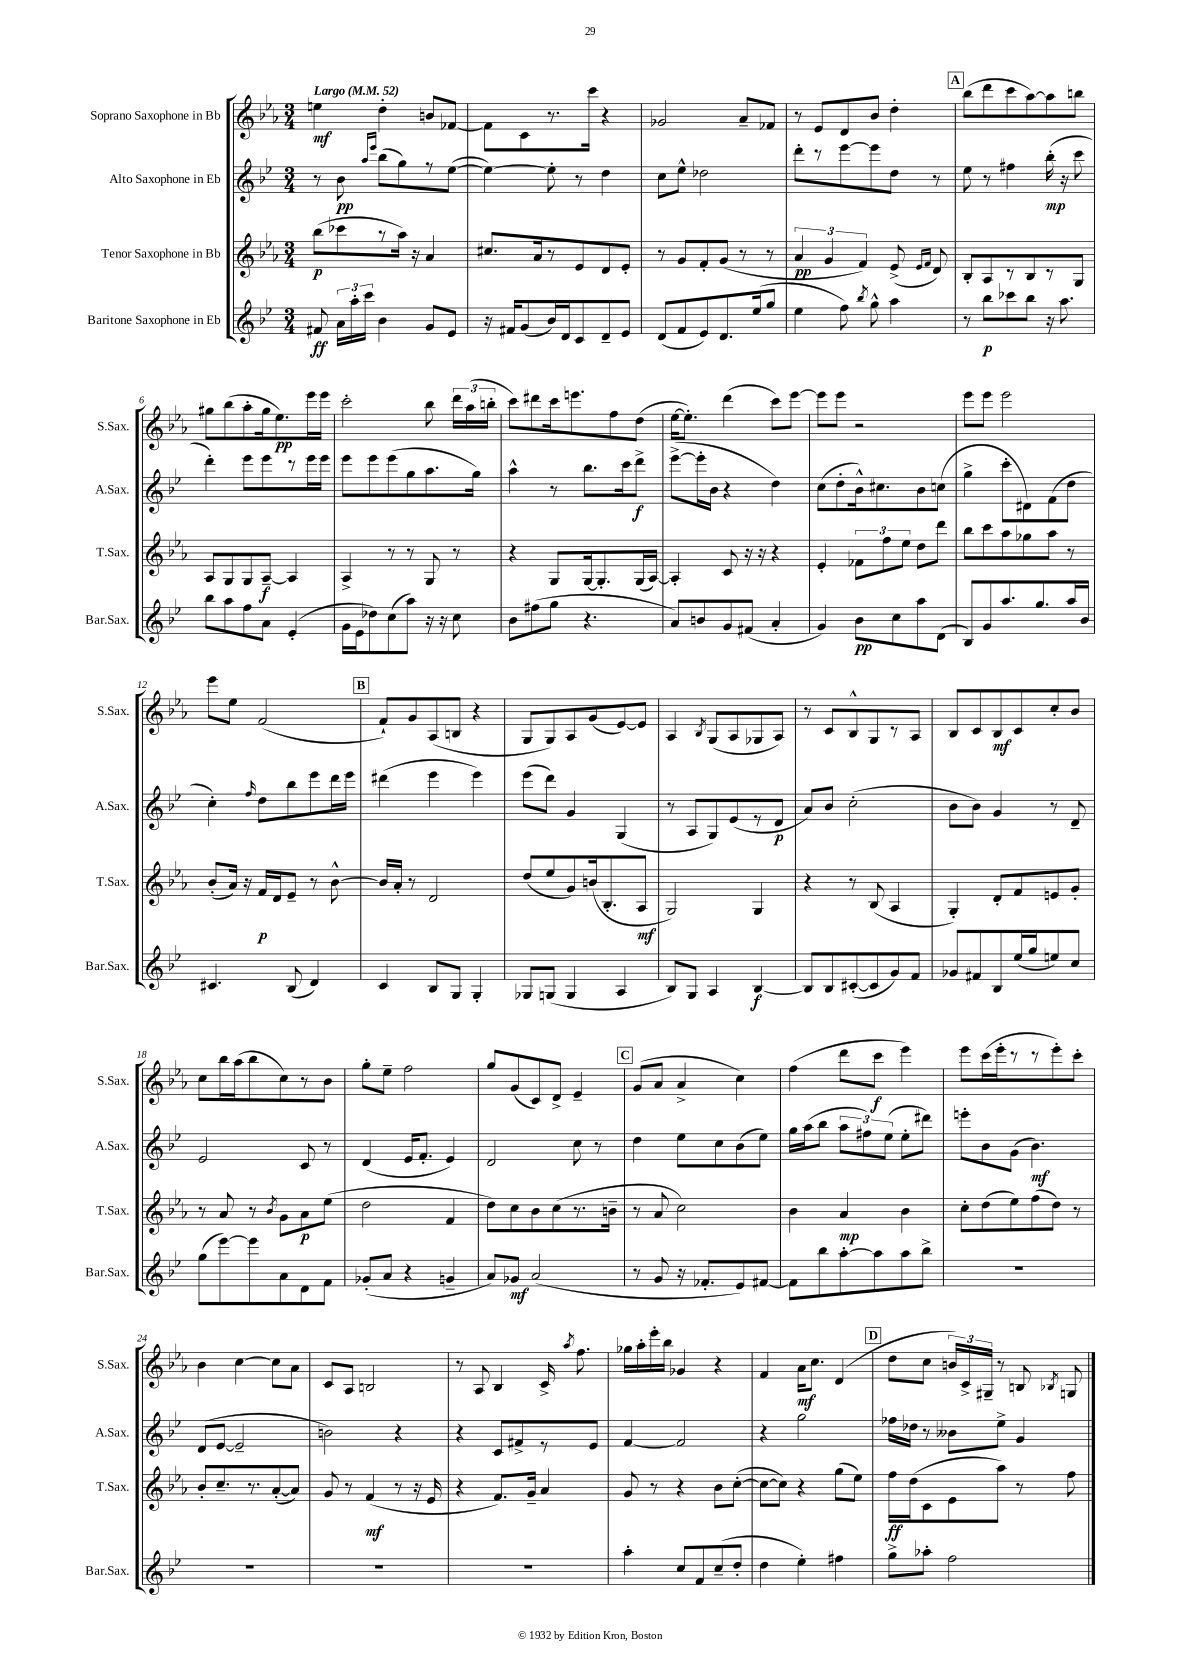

**kern	**kern	**kern	**kern
*staff4	*staff3	*staff2	*staff1
*clefG2	*clefG2	*clefG2	*clefG2
*k[b-e-]	*k[b-e-a-]	*k[b-e-]	*k[b-e-a-]
*M3/4	*M3/4	*M3/4	*M3/4
*MM52	*MM52	*MM52	*MM52
8f#	(8bb-	8r	4ee
24a	8ccc-	8b-	.
24aa'	.	.	.
24ccc	.	.	.
.	.	16qqaa	.
.	.	16qqeee-	.
4b-	8r	(8bb-	4dd'
.	16aa-)	8gg)	.
.	16r	.	.
8g	4a-	8r	8b
8e-	.	([8ee-	[8f-
=	=	=	=
16r	8.cc#	4ee-_)	8f-]
16f#	.	.	.
(8g	.	.	8c
.	16a-	.	.
16b-)	8r	8ee-']	8.r
16d	.	.	.
8c	8e-	8r	.
.	.	.	16ccc
8d~	8d	4dd	4r
8e-	8e-'	.	.
=	=	=	=
(8d	8r	8cc	2g-
8f	8g	8ee-^^	.
8e-)	8f'	2dd-	.
8.d	(8g	.	.
.	8r	.	8a-~
(16ee-	.	.	.
8gg	8r	.	8f-
=	=	=	=
4ee-	6a-	8ddd'	8r
.	.	8r	8e-
.	6g	.	.
8ff)	.	[8eee-	8d
.	6f)	.	.
8qbb-	.	.	.
8gg^^	.	8eee-]	8b-
4aa	(8e-^	8dd	4dd'
.	16qqe-	.	.
.	16qqf	.	.
.	8d)	8r	.
=	=	=	=
8r	8B-'	8ee-	(8bb-
8bb-	8A-	8r	8ddd
8ccc-	8r	4ff#	8ccc
8bb-	8B-	.	[8aa-)
16r	8r	(16bb-'	8aa-]
8.aa	.	16r	.
.	8G	8ccc	8bb
=	=	=	=
8bb-	8A-	4ddd')	8gg#
8aa	8G	.	(8bb-
8ff	8G	8eee-	8aa-'
8a	[8A-~	8eee-	16gg#
.	.	.	8.ee-)
(4e-'	4A-]	8r	.
.	.	16eee-	16eee-
.	.	16eee-	16eee-
=	=	=	=
16g	4A-^	8eee-	2ccc'
16e-	.	.	.
8dd-)	.	8eee-	.
(8cc	8r	(8eee-	.
8aa)	8r	8gg	.
16r	8G	8.aa	8bb-
16r	.	.	.
8cc	8r	.	24ddd
.	.	.	(24aa-
.	.	16gg)	.
.	.	.	24bb'
=	=	=	=
8b-	4r	4aa^^	8ccc)
(8ff#	.	.	8ddd#
8gg	8G	8r	16ccc
.	.	.	8.eee
4.r	[16G	8.bb-	.
.	8.G']	.	.
.	.	.	8ff
.	.	16ccc	.
.	(16G	8ddd^	(8dd
.	[16A-)	.	.
=	=	=	=
8a)	4A-']	([8eee-^	[16ee-
.	.	.	8.ee-'])
8b	.	16eee-']	.
.	.	16b-	.
8g	8c	4r	(4ddd
(8f#	16r	.	.
.	16r	.	.
4a'	4r	4dd)	8ccc)
.	.	.	[8eee-
=	=	=	=
4g)	4e-'	(8cc	8eee-]
.	.	8dd'	8eee-
8b-	12f-	16b-^^)	2r
.	.	8.cc#	.
.	12ff	.	.
8cc	.	.	.
.	12ee-	.	.
8aa	8dd	8b-	.
(8d	8ddd	(8cc	.
=	=	=	=
8B-)	8bb-	4gg^	8eee-
8g	8ccc	.	8eee-
8.aa	8aa-	8ccc'	2eee-
.	8gg-	8d#)	.
8.gg	.	.	.
.	8aa-	(8f	.
16aa	8r	8dd	.
16b-	.	.	.
=	=	=	=
4.c#	(8b-'	4cc')	8eee-
.	16a-)	.	8ee-
.	16r	.	.
.	.	16qqff	.
.	16f	8dd	(2f
.	16d	.	.
(8B-	8e-~	8bb-	.
4d)	8r	8eee-	.
.	[8b-^^	16ddd	.
.	.	16eee-	.
=	=	=	=
4c	16b-]	(4ddd#	8f`)
.	16a-'	.	.
.	8r	.	8g
8B-	2d	4eee-	(8A-
8G	.	.	8B
4G'	.	4eee-)	4r
=	=	=	=
8G-	(8dd	(8eee-	8G
(8G	8ee-	8ddd)	8G)
4G	8g)	4g	8A-
.	(16b	.	(8g
.	8.B-'	.	.
4A	.	(4G	[8e-)
.	8A-	.	8e-]
=	=	=	=
8B-)	2G)	8r	4A-
8G	.	8A	.
.	.	.	8qB-
4A	.	8G)	(8G
.	.	(8e-	8A-
[4B-	4G	8r	8G-
.	.	8d	8A-)
=	=	=	=
8B-]	4r	8a)	8r
8B-	.	8b-	8c
([8c#'	8r	(2cc'	8B-^^
8c#]	(8B-	.	8G
8g)	4A-	.	8r
8f	.	.	8A-
=	=	=	=
8g-	4G')	8b-	8B-
8f#	.	8b-)	8c
8B-	8d'	4g	8B-
(16ee-	8f	.	8c
16gg	.	.	.
8ee)	8e	8r	8cc'
8cc	8g'	8d~	8b-
=	=	=	=
(8gg	8r	2e-	8cc
[8eee-)	8a-	.	16bb-
.	.	.	(16aa-
8eee-]	8r	.	8bb-
.	8qb-	.	.
8a	8g	.	8cc)
8d	8a-	8c	8r
8f	(8ee-	8r	8b-
=	=	=	=
(8g-'	2dd	(4d	8gg'
8a	.	.	8ee-~
4r	.	16e-	2ff
.	.	8.f'	.
4g~	4f	4e-)	.
=	=	=	=
8a)	8dd)	2d	8gg
8g-	8cc	.	(8g
(2a	8b-	.	8c)
.	(8cc	.	8d^
.	8.r	8cc	4e-~
.	.	8r	.
.	16b~	.	.
=	=	=	=
8r	8r	4dd	(8g
8g	8a-	.	8a-
16r	2cc)	8ee-	4a-^
8.f-'	.	.	.
.	.	8cc	.
8e-)	.	(8b-	4cc)
[8f#	.	8ee-)	.
=	=	=	=
8f#]	4b-	16gg	(4ff
.	.	(16aa	.
8bb-	.	8bb-	.
[8aa'	4a-	12aa	8ddd
.	.	12ff#)	.
8aa]	.	.	8ccc
.	.	(12ee-	.
8aa	4b-	8ee-'	4eee-)
8bb-^	.	8ddd#)	.
=	=	=	=
2.r	8cc'	8eee'	8eee-
.	(8dd	8b-	(16ccc
.	.	.	16eee-'
.	8ee-)	(8g	8r
.	(8ff	4.b-)	8r
.	8dd)	.	8eee-')
.	8r	.	8ccc'
=	=	=	=
2.r	8b-'	(8d	4b-
.	8.cc~	[8e-	.
.	.	2e-~]	[4cc
.	8.r	.	.
.	([8a-'	.	8cc]
.	8a-])	.	8a-
=	=	=	=
2.r	8g	2b)	8c
.	8r	.	8A-
.	(4f	.	2B
.	8r	4r	.
.	16r	.	.
.	16e-	.	.
=	=	=	=
2.r	4r	4r	8r
.	.	.	8A-
.	8.f)	8c	4B-
.	.	8f#^	.
.	16g~	.	.
.	4a-	8r	16c^
.	.	.	8qaa-
.	.	.	8.ff
.	.	8e-	.
=	=	=	=
4aa'	8g	[4f	16gg-
.	.	.	16aa-'
.	8r	.	16eee-'
.	.	.	16bb-
8cc	4r	2f]	4g-
8f	.	.	.
(8cc~	8b-	.	4r
8dd'	([8cc'	.	.
=	=	=	=
4dd	8cc_	4r	4f
.	8cc])	.	.
4ee-')	4r	2gg	16a-
.	.	.	8.cc
4ff#	(8gg	.	(4d
.	8ee-)	.	.
=	=	=	=
8gg^	16ff	16ff-	8dd
.	(16dd	16dd-	.
8aa-'	8c	8r	8cc
2ff	8e-	8b--	24b)
.	.	.	24c^
.	.	.	24G#~
.	8aa-)	8ee-^	8r
.	8r	4g	8B
.	.	.	8qB-
.	8ff	.	8G
==	==	==	==
*-	*-	*-	*-
